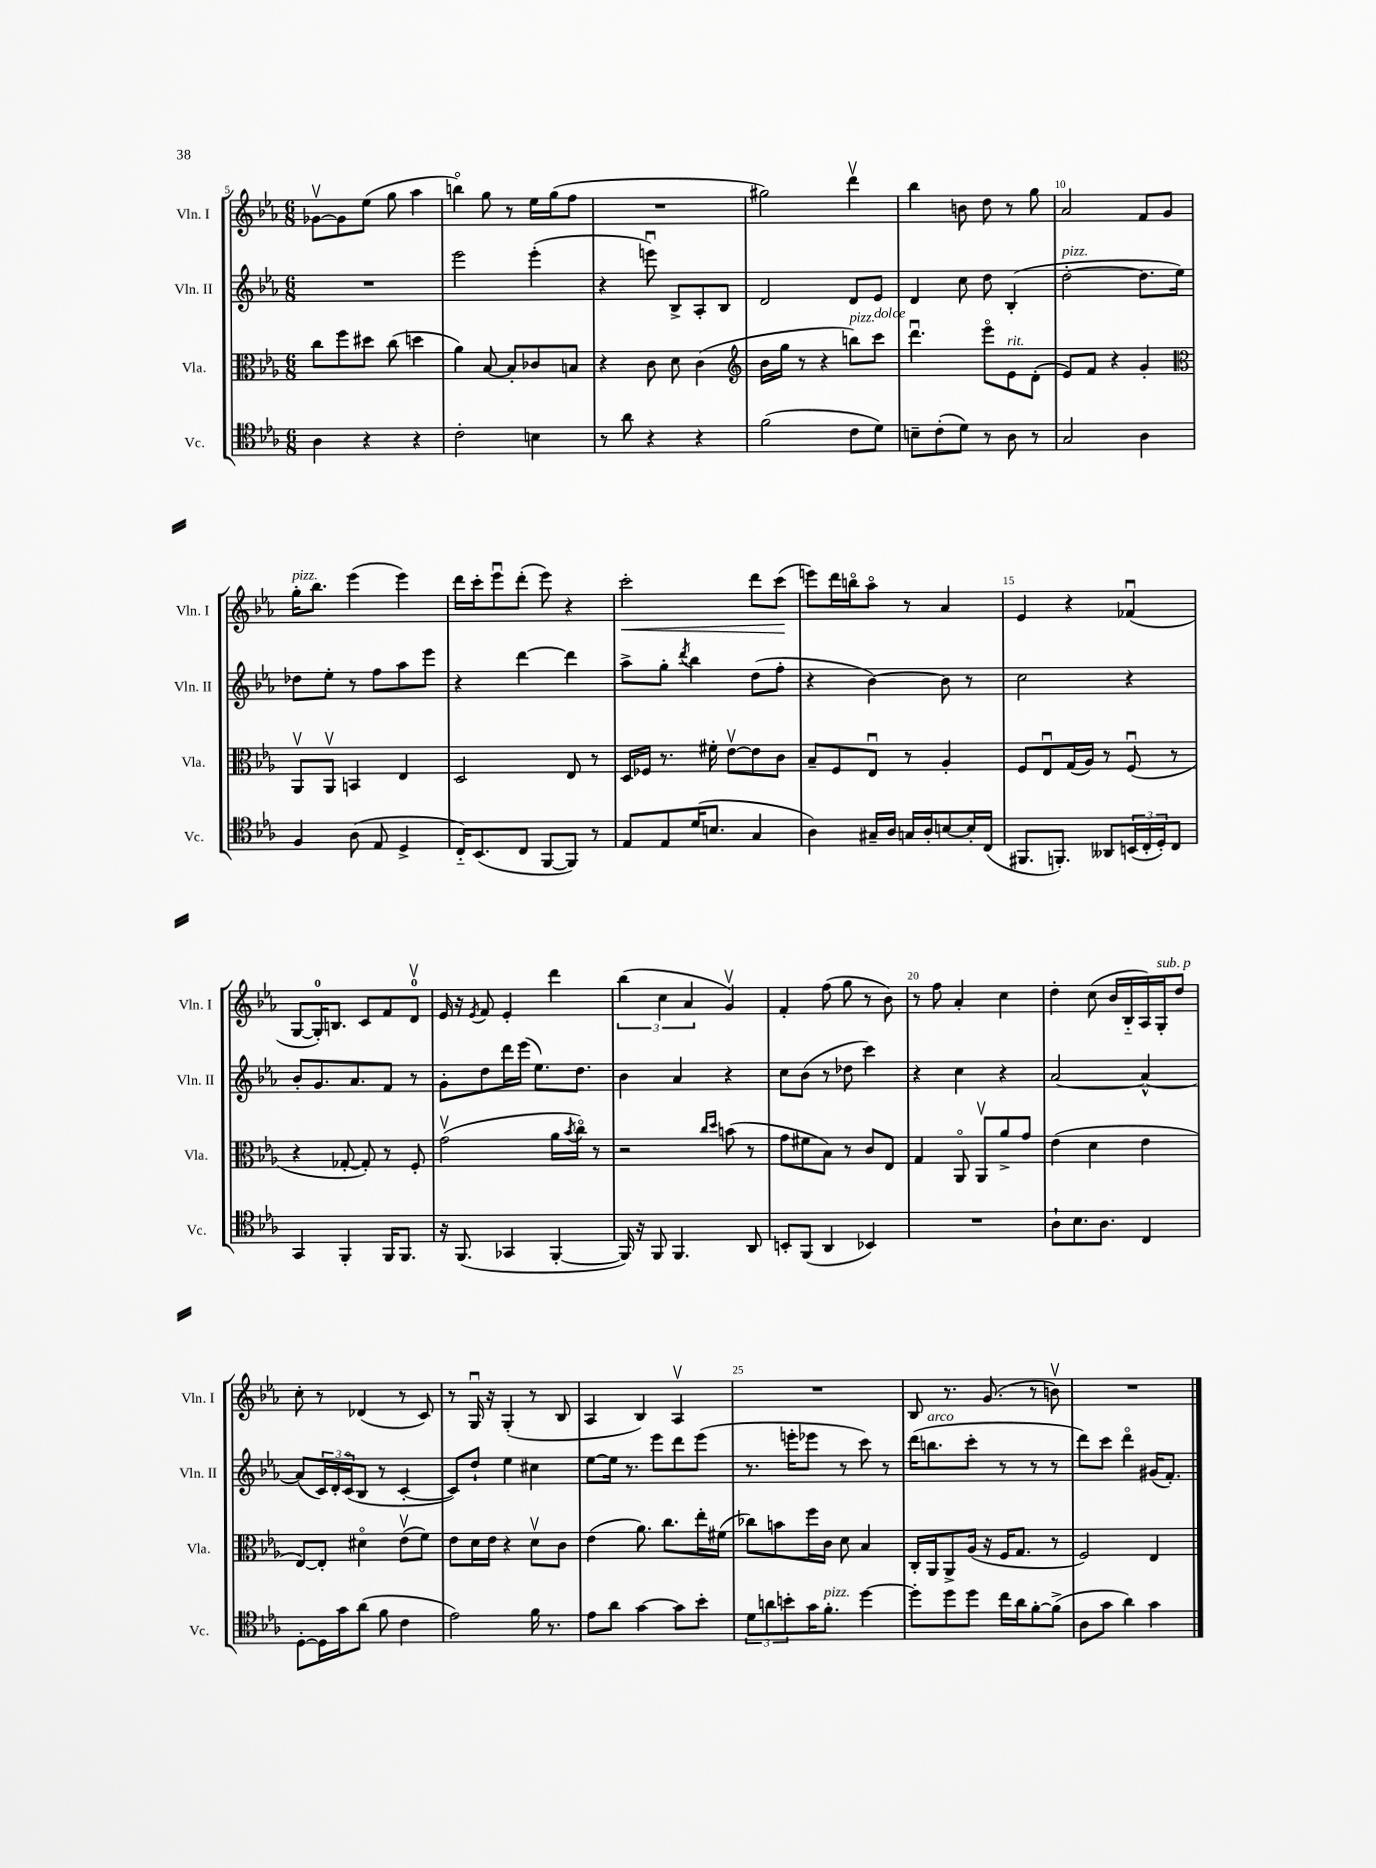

**kern	**kern	**kern	**kern
*staff4	*staff3	*staff2	*staff1
*clefC4	*clefC3	*clefG2	*clefG2
*k[b-e-a-]	*k[b-e-a-]	*k[b-e-a-]	*k[b-e-a-]
*M6/8	*M6/8	*M6/8	*M6/8
4A-	8cc	2.r	[8g-v
.	8ff	.	8g-]
4r	8dd#	.	(8ee-
.	(8cc	.	8gg
4r	4dd	.	4aa-
=	=	=	=
2c'	4a-)	2eee-	4bbo)
.	[8B-	.	8gg
.	8B-']	.	8r
4B	8c-	(4eee-'	16ee-
.	.	.	(16gg
.	8B	.	8ff
=	=	=	=
8r	4r	4r	2.r
8a-	.	.	.
4r	8c	8eeeu)	.
.	8d	8B-^	.
4r	(4c	8A-'	.
.	.	8B-	.
=	=	=	=
*	*clefG2	*	*
(2f	16b-	2d	2gg#)
.	16gg	.	.
.	8r	.	.
.	4r	.	.
8c	8bb)	8d	4dddv
8d)	8ccc	8e-	.
=	=	=	=
8B~	4.dddu	4d	4bb-
(8c'	.	.	.
8d)	.	8cc	8b
8r	8eee-o	8dd	8dd
8A-	8e-	(4B-'	8r
8r	(8d'	.	8gg
=	=	=	=
2G	8e-)	[2dd'	2a-
.	8f	.	.
.	4r	.	.
4A-	4g'	8.dd]	8f
.	.	.	8g
.	.	16ee-)	.
=	=	=	=
*	*clefC3	*	*
4F	8AA-v	8dd-	16gg'
.	.	.	8.bb-
.	8AA-v	8ee-'	.
(8A-	4BB	8r	(4eee-
8E-	.	8ff	.
4D^	4E-	8aa-	4eee-)
.	.	8eee-	.
=	=	=	=
16C'~)	2D	4r	16ddd
(8.BB-	.	.	16ccc'
.	.	.	8eee-u
8C	.	[4ddd	(8ddd'
[8FF	.	.	8eee-)
8FF])	8E-	4ddd]	4r
8r	8r	.	.
=	=	=	=
8E-	16D	8aa-^	2ccc'
.	16F-	.	.
8E-	8.r	8gg'	.
.	.	8qddd	.
(16d	.	4bb-	.
8.B	16f#'	.	.
.	[8e-v	.	.
4G	8e-]	(8dd	8ddd
.	8c	8ff'	(8ccc
=	=	=	=
4A-)	8B-~	4r	8eee)
.	8F	.	16ddd
.	.	.	16bbo
16G#~	8E-u	[4b-)	8aa-o
16A-	.	.	.
16G	8r	.	8r
16A-'	.	.	.
[8B	4A-'	8b-]	4a-
16B']	.	8r	.
(16C	.	.	.
=	=	=	=
8.FF#	8F	2cc	4e-
.	8E-u	.	.
8.FF')	.	.	.
.	(16G	.	4r
.	16A-)	.	.
8AA--	8r	.	.
(24BB	(8Fu	4r	(4f-u
24C'	.	.	.
24D')	.	.	.
8C	8r	.	.
=	=	=	=
4GG	4r	8b-'	[8G
.	.	8.g	16G'])
.	.	.	8.B
4FF'	[8G-'	.	.
.	.	8.a-	.
.	8G-'])	.	8c
16FF	8r	8f	8f
8.FF	.	.	.
.	8F'	8r	8dv
=	=	=	=
16r	(2gv	8g'	16e-
(8.FF	.	.	16r
.	.	.	8qe-
.	.	8dd	8f
4GG-	.	16ddd	4e-'
.	.	(16eee-	.
.	.	8.ee-)	.
[4FF'	16a-	.	4ddd
.	8qb-	.	.
.	16cco)	8.dd	.
.	8r	.	.
=	=	=	=
16FF])	2r	4b-	(6bb-
16r	.	.	.
8FF	.	.	.
.	.	.	6cc
4.FF	.	4a-	.
.	.	.	6a-
.	16qqcc	.	.
.	16qqdd	.	.
.	(8b	4r	4gv)
8AA-	8r	.	.
=	=	=	=
8BB'	8g	8cc	4f'
(8FF	8f#	(8b-	.
4AA-	8B-)	8r	(8ff
.	8r	8dd-	8gg
4BB-)	8c	4ccc)	8r
.	8E-	.	8b-)
=	=	=	=
2.r	4G	4r	8r
.	.	.	8ff
.	8AA-o	4cc	4a-'
.	8AA-v	.	.
.	8a-^	4r	4cc
.	8g	.	.
=	=	=	=
8A-`	(4e-	[2a-	4dd'
8.B-	.	.	.
.	4d	.	(8cc
8.A-	.	.	.
.	.	.	16b-
.	.	.	16B-'~
4C	4e-	4a-^^_	16A-)
.	.	.	16G'
.	.	.	8dd
=	=	=	=
[8D'	[8E-)	(8a-]	8cc'
16D]	8E-']	24c)	8r
.	.	24d'	.
16g	.	.	.
.	.	(24co	.
(8a-	4d#o	8B-	(4d-
8f	.	8r	.
4c	(8e-v	[4c'	8r
.	8f)	.	8c)
=	=	=	=
2e-)	8e-	8c])	8r
.	16d	8dd`	16Gu
.	16e-	.	16r
.	4r	4ee-	(4G'
16f	8dv	4cc#	8r
8.r	.	.	.
.	8c	.	8B-
=	=	=	=
8e-	(4e-	[8ee-	4A-
8a-	.	16ee-]	.
.	.	8.r	.
[4g	8.a-)	.	4B-)
.	.	8eee-	.
.	8.cc	.	.
8g]	.	8ddd	4A-v
8b-'	16ee-'	(8eee-	.
.	(16f#	.	.
=	=	=	=
12d	8cc-)	8.r	2.r
12a	.	.	.
.	8b	.	.
12b'	.	.	.
.	.	16eee'	.
16g	16ff	8eee-	.
8.f'	16c	.	.
.	8d	8r	.
[4dd	4B-	8ccc)	.
.	.	8r	.
=	=	=	=
8dd']	16C'	(16ddd	8B-
.	16AA-	8.bb	.
8dd	8AA-^	.	8.r
8dd	(16A-	8ccc'	.
.	16r	.	(8.g
16cc	16F	8r	.
16a-	8.G	.	.
[8f'	.	8r	8r
(8f^]	8r	8r	8bv)
=	=	=	=
8A-	2F)	8ddd)	2.r
8g	.	8ccc	.
4a-)	.	4dddo	.
4g	4E-	(16g#	.
.	.	8.f')	.
==	==	==	==
*-	*-	*-	*-
